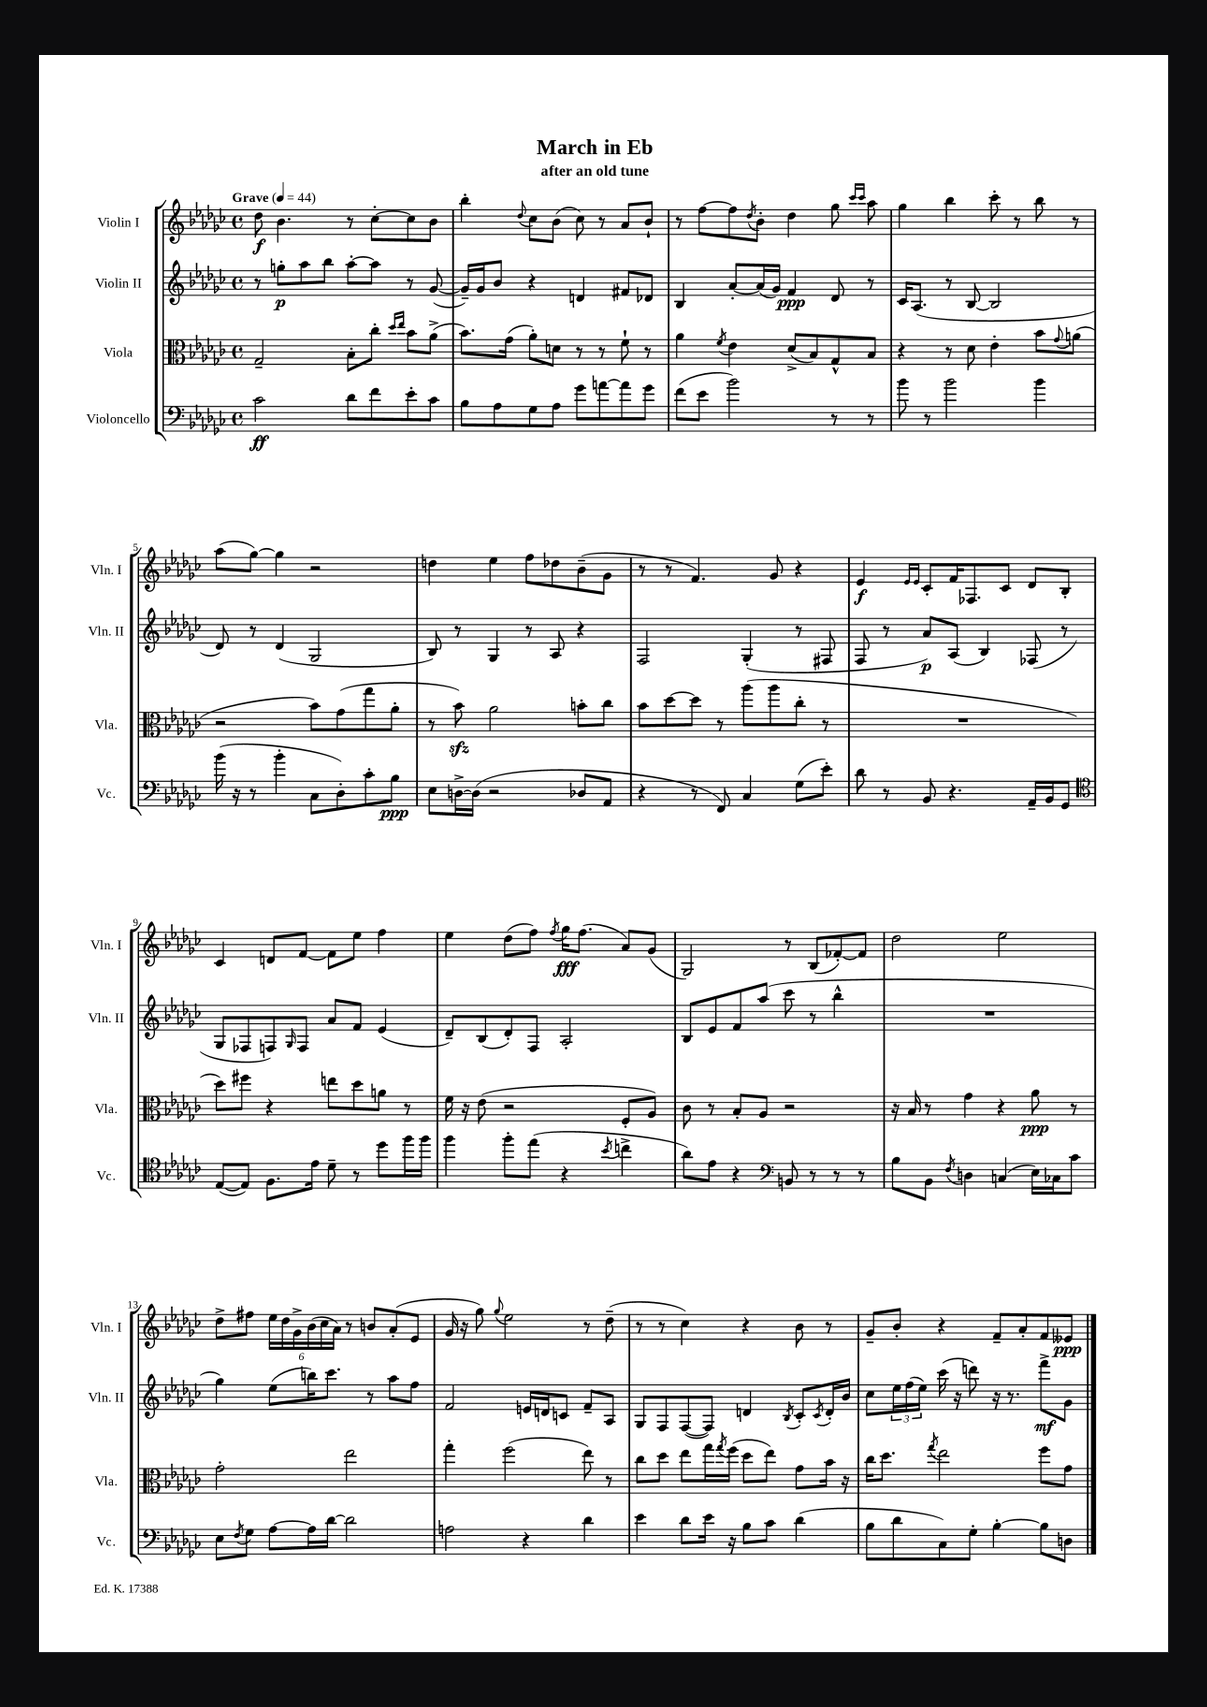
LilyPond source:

\header { title = "March in Eb" subtitle = "after an old tune" }
<<
\new StaffGroup <<
\new Staff = "s0" \with { instrumentName = "Violin I" shortInstrumentName = "Vln. I" } {
    \clef treble \key ges \major \defaultTimeSignature \time 4/4 \tempo "Grave" 4 = 44
    des''8\f bes'4. r8 ces''8~-. ces''8 bes'8 |
    bes''4-. \appoggiatura { des''8 } ces''8 bes'8( ces''8) r8 aes'8 bes'8-! |
    r8 f''8~ f''8 \acciaccatura { des''8 } bes'8-. des''4 ges''8 \grace { ces'''16 ces'''16 } aes''8 |
    ges''4 bes''4 ces'''8-. r8 bes''8 r8 |
    aes''8( ges''8~) ges''4 r2 |
    d''4 ees''4 f''8 des''8 bes'8--( ges'8 |
    r8 r8 f'4.) ges'8 r4 |
    ees'4\f \grace { ees'16 ees'16 } ces'8-. f'16 fes8. ces'8 des'8 bes8-. |
    ces'4 d'8 f'8~ f'8 ees''8 f''4 |
    ees''4 des''8( f''8) \acciaccatura { f''8 } ges''16\fff f''8.( aes'8) ges'8( |
    ges2) r8 bes8( fes'8~-.) fes'8 |
    des''2 ees''2 |
    des''8-> fis''8 \tuplet 6/4 { ees''16 des''16 ges'16-> bes'16( ces''16 aes'16) } r8 b'8 aes'8-.( ees'8 |
    ges'16 r16 ges''8) \appoggiatura { ges''8 } ees''2 r8 des''8--( |
    r8 r8 ces''4) r4 bes'8 r8 |
    ges'8-- bes'8-. r4 f'8-- aes'8-. f'8 eeses'8\ppp \bar "|." |
}
\new Staff = "s1" \with { instrumentName = "Violin II" shortInstrumentName = "Vln. II" } {
    \clef treble \key ges \major \defaultTimeSignature \time 4/4
    r8 g''8-.\p aes''8 bes''8 aes''8~-. aes''8 r8 ges'8~( |
    ges'16--) ges'16 bes'8 r4 d'4 fis'8 des'8 |
    bes4 aes'8~-. aes'16( ges'16) f'4\ppp des'8 r8 |
    ces'16 aes8.( r8 bes8~ bes2 |
    des'8) r8 des'4( ges2 |
    bes8) r8 ges4 r8 aes8 r4 |
    f2 ges4-.( r8 fis8 |
    f8 r8 aes'8\p) aes8( bes4) fes8( r8 |
    ges8 fes8 f8) \grace { ges16 } f8 aes'8 f'8 ees'4( |
    des'8--) bes8( des'8-.) f8 aes2-. |
    bes8 ees'8 f'8 aes''8( ces'''8 r8 bes''4-^ |
    R1 |
    ges''4) ees''8( b''16) ces'''8. r8 aes''8 f''8 |
    f'2 e'16 d'16 c'8 f'8-- aes8 |
    ges8 f8 f8~( f8) d'4 \acciaccatura { bes8 } ces'8-. \acciaccatura { ces'8 } d'16-. bes'16 |
    ces''8 \tuplet 3/2 { ees''16 f''16( ees''16) } ces'''16( r16 d'''8) r16 r8. f'''8->\mf ges'8 \bar "|." |
}
\new Staff = "s2" \with { instrumentName = "Viola" shortInstrumentName = "Vla." } {
    \clef alto \key ges \major \defaultTimeSignature \time 4/4
    ges2-- bes8-. ces''8-. \grace { des''16 ees''16 } bes'8 aes'8->( |
    bes'8.) ges'16( aes'8-.) d'8 r8 r8 f'8-! r8 |
    aes'4 \acciaccatura { f'8 } ees'4 des'8->( bes8) ges8-^ bes8 |
    r4 r8 des'8 ees'4-. bes'8 \appoggiatura { ges'8 } a'8( |
    r2 bes'8) ges'8( ges''8 aes'8-. |
    r8 bes'8\sfz) aes'2 b'8-. ces''8 |
    bes'8 des''8~ des''8 r8 aes''8( aes''8 ces''8-. r8 |
    R1 |
    des''8) fis''8 r4 e''8 des''8 a'8 r8 |
    f'16 r16 ees'8( r2 f8-. aes8) |
    ces'8 r8 bes8-. aes8 r2 |
    r16 bes16 r8 ges'4 r4 aes'8\ppp r8 |
    ges'2-. ees''2 |
    ges''4-. f''2( ees''8) r8 |
    ces''8 des''8 ees''8 ges''16 \acciaccatura { ges''8 } f''16( des''8 ees''8) ges'8 bes'16 r16 |
    ces''16 des''8. \acciaccatura { ges''8 } ees''2 f''8 ges'8 \bar "|." |
}
\new Staff = "s3" \with { instrumentName = "Violoncello" shortInstrumentName = "Vc." } {
    \clef bass \key ges \major \defaultTimeSignature \time 4/4
    ces'2\ff des'8 f'8 ees'8-. ces'8 |
    bes8 aes8 ges8 aes8 ges'8 a'8~ a'8 ges'8 |
    f'8( ees'8 bes'2) r8 r8 |
    bes'8 r8 bes'2 bes'4 |
    bes'16( r16 r8 bes'4-. ces8 des8-.) ces'8-. bes8\ppp |
    ees8 d16~-> d16( r2 des8 aes,8 |
    r4 r8 f,8) ces4 ges8( ees'8-.) |
    des'8 r8 bes,8 r4. aes,16-- bes,16 ges,8 |
    \clef tenor ees8~( ees8) f8. ees'16 des'8-- r8 des''8 f''16 f''16 |
    f''4 f''8-. ees''8( r4 \acciaccatura { bes'8 } c''4-> |
    aes'8) ees'8 r4 \clef bass b,8 r8 r8 r8 |
    bes8 bes,8 \acciaccatura { f8 } d4 c4( ees16) ces16 ces'8 |
    ees8 \acciaccatura { f8 } ges8 aes8~ aes16 des'16~ des'2 |
    a2 r4 des'4 |
    ees'4 des'8 ees'16 r16 bes8 ces'8 des'4( |
    bes8 des'8 ces8) ges8-. bes4~-. bes8 d8 \bar "|." |
}
>>
>>
